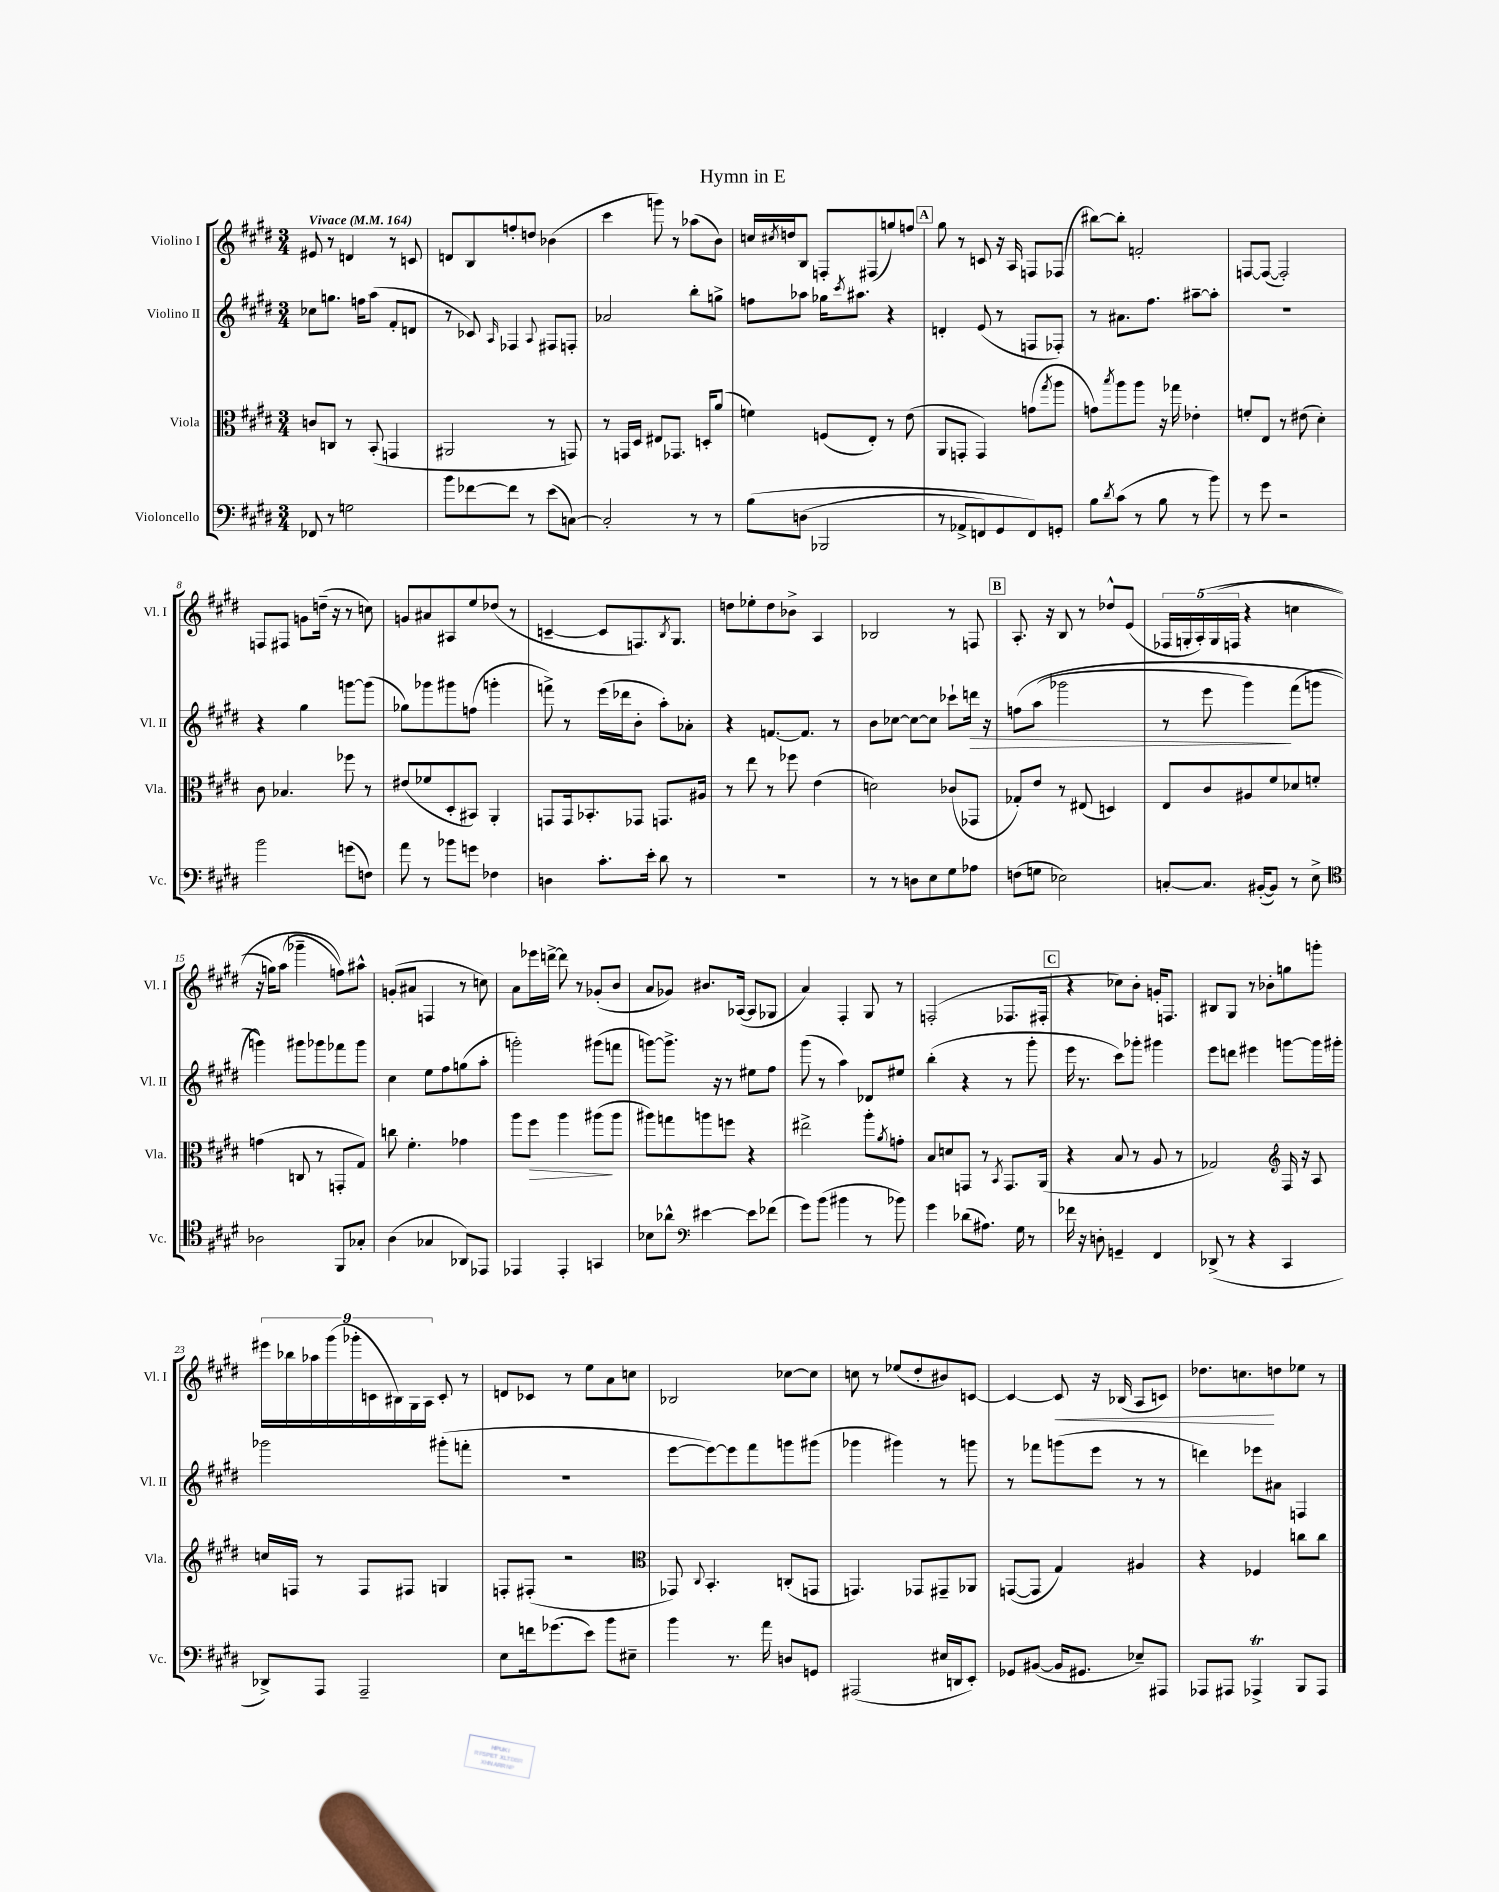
\header { title = "Hymn in E" }
<<
\new StaffGroup <<
\new Staff = "s0" \with { instrumentName = "Violino I" shortInstrumentName = "Vl. I" } {
    \clef treble \key e \major \numericTimeSignature \time 3/4 \tempo "Vivace" 4 = 164
    eis'8 r8 d'4 r8 c'8 |
    d'8 b8 f''8-. d''8 bes'4( |
    cis'''4 g'''8) r8 aes''8( b'8) |
    c''16 \acciaccatura { cis''8 } d''16 b8 f8-. fis8( g''8) f''8 |
    \mark \markup { \box "A" } gis''8 r8 c'8 r16 a16 f8 fes8( |
    bis''8~) bis''8-. f'2-. |
    f8~ f8~( f2-.) |
    f8 fis8 g'8 d''16--( r16 r8 c''8) |
    g'8 ais'8 ais8 e''8 des''8( r8 |
    c'4~-- c'8 f8.) \acciaccatura { b8 } gis8. |
    d''8 ees''8-. d''8 bes'8-> a4 |
    bes2 r8 f8 |
    \mark \markup { \box "B" } a8.-. r16 b8 r8 des''8-^ e'8( |
    \tuplet 5/4 { fes16 g16-. a16-.)\( g16( f16 } r4 c''4 |
    r16 g''16) a''8( ges'''4-- f''8)\) ais''8-^ |
    g'8-.( ais'8 f4 r8 c''8) |
    a'8 ees'''16 d'''16~-> d'''8 r8 ges'8-.( b'8 |
    a'8 ges'8) bis'8. aes16~( aes8 ges8 |
    a'4) fis4-. gis8 r8 |
    f2-.( fes8. fis16-. |
    \mark \markup { \box "C" } r4 ces''8) b'8-. g'16-. f8. |
    bis8 gis8 r8 bes'8-. g''8 g'''8-. |
    \tuplet 9/8 { eis'''16 bes''16 aes''16 gis'''16( ges'''16-. c'16 bis16) gis16 a16 } c'8-. r8 |
    d'8 ces'8 r8 e''8 a'8 c''8 |
    bes2 ces''8~ ces''8 |
    c''8 r8 ees''8( dis''8-. bis'8) c'8~ |
    c'4~ c'8\< r16 bes16( a8 c'8) |
    des''8. c''8.\! d''8 ees''8 r8 \bar "|." |
}
\new Staff = "s1" \with { instrumentName = "Violino II" shortInstrumentName = "Vl. II" } {
    \clef treble \key e \major \numericTimeSignature \time 3/4
    ces''8 g''8. f''16 a''8( fis'8-. d'8 |
    r8 ces'8) \grace { a16 } fes4 \appoggiatura { a8 } fis8 f8-. |
    aes'2 b''8-. g''8-> |
    f''8 aes''8 ges''16 \acciaccatura { cis'''8 } ais''8. r4 |
    \mark \markup { \box "A" } d'4-. e'8( r8 f8 fes8-.) |
    r8 ais'8. fis''8. ais''8~-- ais''8-. |
    R2. |
    r4 gis''4 g'''8~ g'''8( |
    ges''8) ges'''8 gis'''8 f''8( g'''4-. |
    f'''8->) r8 e'''16( des'''16 b'8-. a''8-.) aes'8-. |
    r4 f'8.~ f'8. r8 |
    b'8 ces''8~ ces''8~ ces''8 ces'''8-! d'''16\> r16 |
    \mark \markup { \box "B" } f''8\( a''8( ges'''2 |
    r8 e'''8 gis'''4\!) fis'''8( g'''8 |
    g'''4)\) gis'''8 ges'''8 fes'''8 ges'''8 |
    cis''4 e''8 fis''8 g''8( a''8-. |
    g'''2-.) gis'''8( f'''8 |
    g'''8~) g'''8.-> r16 r8 eis''8 fis''8 |
    gis'''8( r8 a''4) des'8 eis''8 |
    b''4-.( r4 r8 gis'''8-. |
    \mark \markup { \box "C" } e'''16 r8. cis'''8) ges'''8-. gis'''4 |
    e'''8 d'''8 eis'''4 g'''8~ g'''16 gis'''16-. |
    ges'''2 gis'''8-.( f'''8-. |
    R2. |
    e'''8~ e'''8~) e'''8 fis'''8 g'''8 gis'''8( |
    ges'''4 gis'''4) r8 g'''8 |
    r8 fes'''8 g'''8( e'''8 r8 r8 |
    d'''4) ees'''8 ais'8 f4 \bar "|." |
}
\new Staff = "s2" \with { instrumentName = "Viola" shortInstrumentName = "Vla." } {
    \clef alto \key e \major \numericTimeSignature \time 3/4
    c'8 c8 r8 b,8-.( g,4 |
    ais,2 r8 g,8) |
    r8 g,16 dis16 eis8 ges,8. d16-. a'8( |
    f'4) f8( e8-.) r8 e'8( |
    \mark \markup { \box "A" } a,8 g,8-. g,4) g'8( \acciaccatura { gis''8 } a''8 |
    g'8) \acciaccatura { b''8 } a''8 a''8 r16 ges''16 ees'4-. |
    f'8-. e8 r8 eis'8( dis'4-.) |
    cis'8 bes4. fes''8 r8 |
    eis'8( fes'8 dis8-. bis,8) a,4-. |
    g,8 g,16 bes,8.-. ges,8 g,8. ais16 |
    r8 e''8 r8 fes''8 e'4( |
    d'2) ces'8( ges,8 |
    \mark \markup { \box "B" } ges8-.) e'8 r8 eis8( d4) |
    e8 cis'8 ais8 fis'8 des'8 f'8-. |
    g'4( c8 r8 g,8-. gis8) |
    c''8 fis'4.-. ges'4 |
    a''8 fis''8\> a''4 ais''8\!( ais''8 |
    ais''8) g''8 a''8 f''8 r4 |
    eis''2-> a''8-. \acciaccatura { a'8 } g'8-. |
    b8 d'8 g,8 r8 \acciaccatura { b,8 } g,8. a,16( |
    \mark \markup { \box "C" } r4 b8 r8 a8 r8 |
    ges2) \clef treble fis16 r16 a8 |
    c''16 f16 r8 f8 fis8 g4 |
    f8-. fis8-.( r2 |
    \clef alto ges,8) \appoggiatura { cis8 } b,4.-. c8-.( g,8 |
    g,4.) ges,8 gis,8-- aes,8 |
    g,8~( g,8 gis4) ais4 |
    r4 fes4 c''8 c''8 \bar "|." |
}
\new Staff = "s3" \with { instrumentName = "Violoncello" shortInstrumentName = "Vc." } {
    \clef bass \key e \major \numericTimeSignature \time 3/4
    fes,8 r8 g2 |
    b'8 fes'8~ fes'8 r8 e'8( c8~) |
    c2-. r8 r8 |
    b8\( d8( bes,,2 |
    \mark \markup { \box "A" } r8 aes,8-> f,8) gis,8 f,8\) g,8-. |
    b8 \acciaccatura { dis'8 } cis'8( r8 b8 r8 b'8) |
    r8 gis'8 r2 |
    b'2 g'8( f8) |
    a'8 r8 bes'8 g'8 fes4 |
    d4 cis'8.-. e'16-. dis'8 r8 |
    R2. |
    r8 r8 d8 e8 gis8 aes8 |
    \mark \markup { \box "B" } f8( g8 ees2) |
    c8~-. c8. bis,16~-.( bis,8) r8 e8-> |
    \clef tenor aes2 fis,8 ges8-. |
    a4( ges4 aes,8) ees,8 |
    ees,4 ees,4-. g,4 |
    bes8 aes'8-^ \clef bass eis'4~ eis'8 fes'8( |
    gis'8) b'8( bis'4 r8 bes'8) |
    gis'4 des'8( ais8.) gis16 r8 |
    \mark \markup { \box "C" } fes'16 r16 d8-. g,4-- fis,4 |
    des,8->( r8 r4 cis,4 |
    des,8->) a,,8 a,,2-- |
    e8 f'16 ges'8.( e'8) b'8 eis8-- |
    b'4 r8. a'16 d8 g,8 |
    ais,,2( eis16 d,16 e,8-.) |
    ges,8 bis,8~( bis,16 gis,8. ees8--) ais,,8 |
    aes,,8 ais,,8 aes,,4->\trill b,,8 aes,,8 \bar "|." |
}
>>
>>
